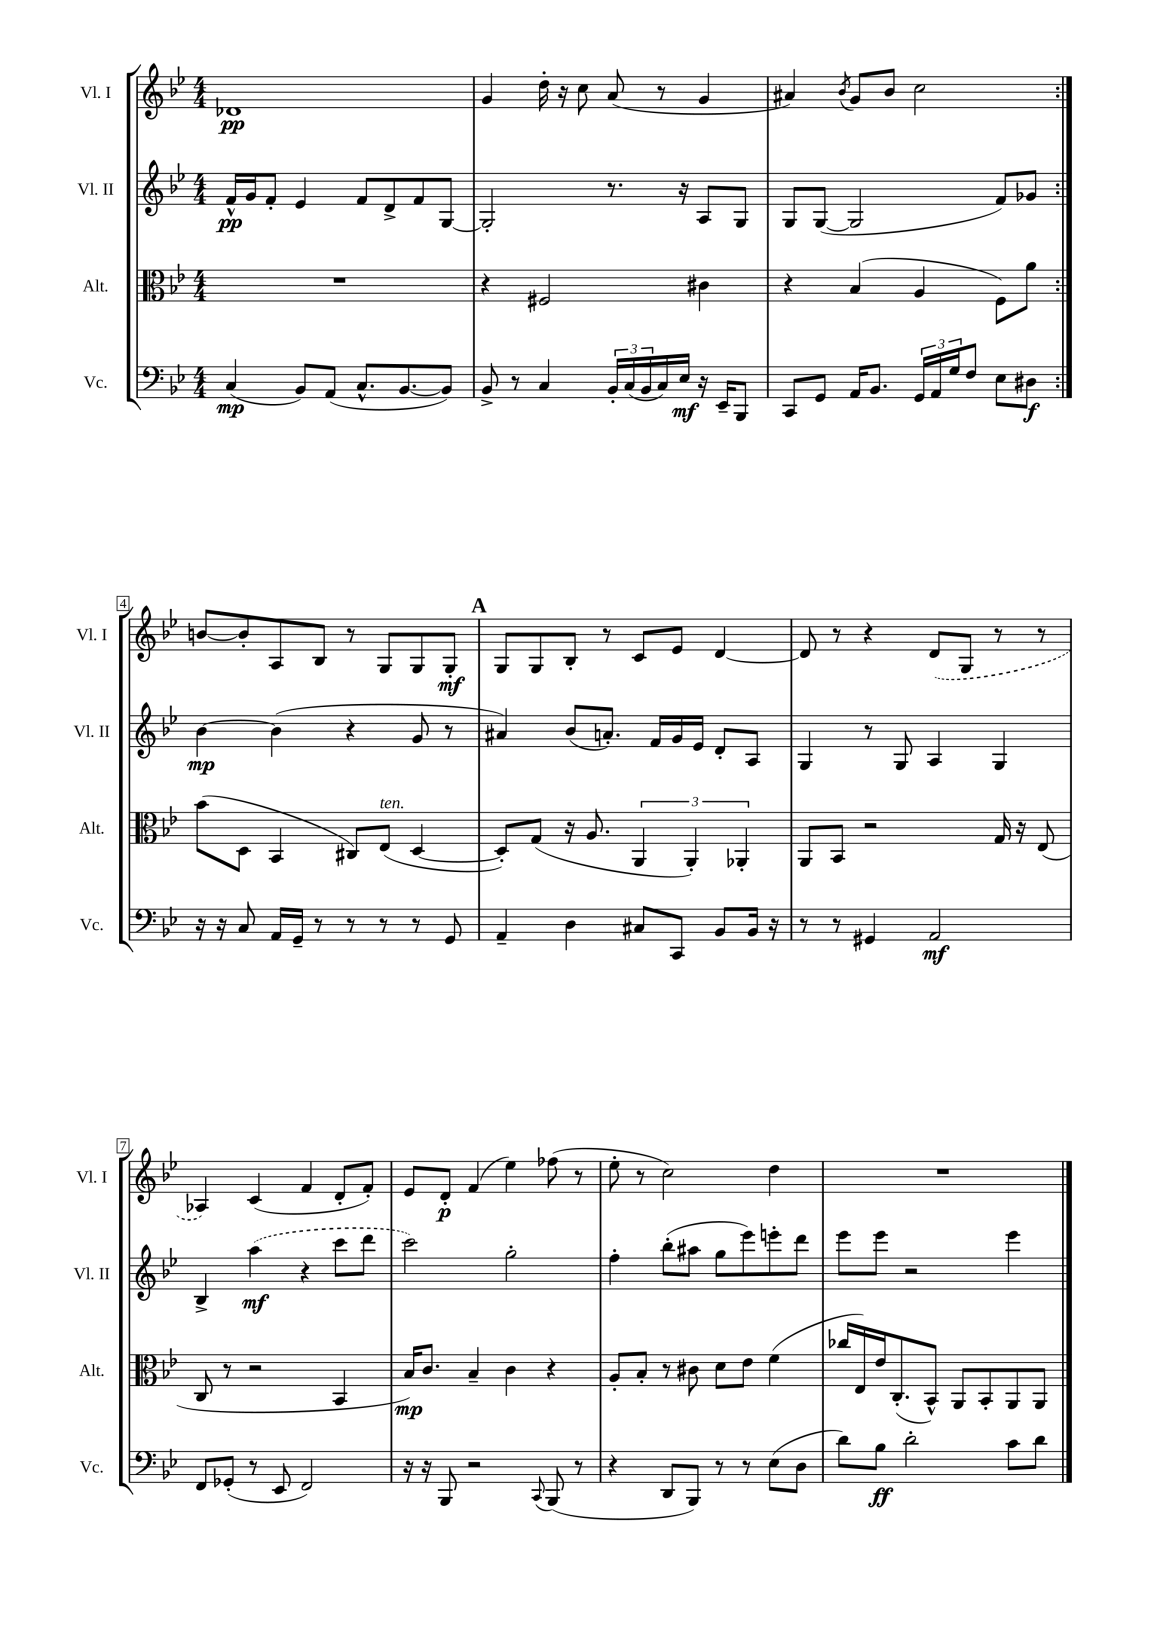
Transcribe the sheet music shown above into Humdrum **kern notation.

**kern	**kern	**kern	**kern
*staff4	*staff3	*staff2	*staff1
*clefF4	*clefC3	*clefG2	*clefG2
*k[b-e-]	*k[b-e-]	*k[b-e-]	*k[b-e-]
*M4/4	*M4/4	*M4/4	*M4/4
(4C	1r	16f^^	1d-
.	.	16g	.
.	.	8f'	.
8BB-)	.	4e-	.
(8AA	.	.	.
8.C^^	.	8f	.
.	.	8d^	.
[8.BB-	.	.	.
.	.	8f	.
8BB-])	.	[8G	.
=	=	=	=
8BB-^	4r	2G']	4g
8r	.	.	.
4C	2F#	.	16dd'
.	.	.	16r
.	.	.	8cc
24BB-'	.	8.r	(8a
(24C	.	.	.
24BB-	.	.	.
16C)	.	.	8r
16E-	.	16r	.
16r	4c#	8A	4g
16EE-~	.	.	.
8BBB-	.	8G	.
=	=	=	=
8CC	4r	8G	4a#)
8GG	.	([8G	.
.	.	.	8qb-
16AA	(4B-	2G]	8g
8.BB-	.	.	.
.	.	.	8b-
24GG	4A	.	2cc
24AA	.	.	.
24G	.	.	.
8F	.	.	.
8E-	8F)	8f)	.
8D#	8a	8g-	.
=:|!	=:|!	=:|!	=:|!
16r	(8b-	[4b-	[8b
16r	.	.	.
8C	8D	.	8b']
16AA	4BB-	(4b-]	8A
16GG~	.	.	.
8r	.	.	8B-
8r	8C#)	4r	8r
8r	(8E-	.	8G
8r	[4D	8g	8G
8GG	.	8r	8G'
=	=	=	=
4AA~	8D'])	4a#)	8G
.	(8G	.	8G
4D	16r	(8b-	8B-'
.	8.A	.	.
.	.	8.a')	8r
8C#	6AA	.	8c
.	.	16f	.
8CC	.	16g	8e-
.	6AA')	.	.
.	.	16e-	.
8BB-	.	8d'	[4d
.	6AA-'	.	.
16BB-	.	8A	.
16r	.	.	.
=	=	=	=
8r	8AA	4G	8d]
8r	8BB-	.	8r
4GG#	2r	8r	4r
.	.	8G	.
2AA	.	4A	(8d
.	.	.	8G
.	16G	4G	8r
.	16r	.	.
.	(8E-	.	8r
=	=	=	=
8FF	8C	4B-^	4A-)
(8GG-'	8r	.	.
8r	2r	(4aa	(4c
8EE-	.	.	.
2FF)	.	4r	4f
.	4BB-	8ccc	8d'
.	.	8ddd	8f')
=	=	=	=
16r	16B-)	2ccc)	8e-
16r	8.c	.	.
8BBB-	.	.	8d'
2r	4B-~	.	(4f
.	4c	2gg'	4ee-)
8qqCC	.	.	.
(8BBB-	4r	.	(8ff-
8r	.	.	8r
=	=	=	=
4r	8A'	4ff'	8ee-'
.	8B-'	.	8r
8DD	8r	(8bb-'	2cc)
8BBB-)	8c#	8aa#	.
8r	8d	8gg	.
8r	8e-	8eee-)	.
(8E-	(4f	8eee'	4dd
8D	.	8ddd	.
=	=	=	=
8d)	16cc-	8eee-	1r
.	16E-)	.	.
8B-	16e-	8eee-	.
.	(8.C'	.	.
2d'	.	2r	.
.	8BB-^^)	.	.
.	8AA	.	.
.	8BB-'	.	.
8c	8AA	4eee-	.
8d	8AA	.	.
==	==	==	==
*-	*-	*-	*-
